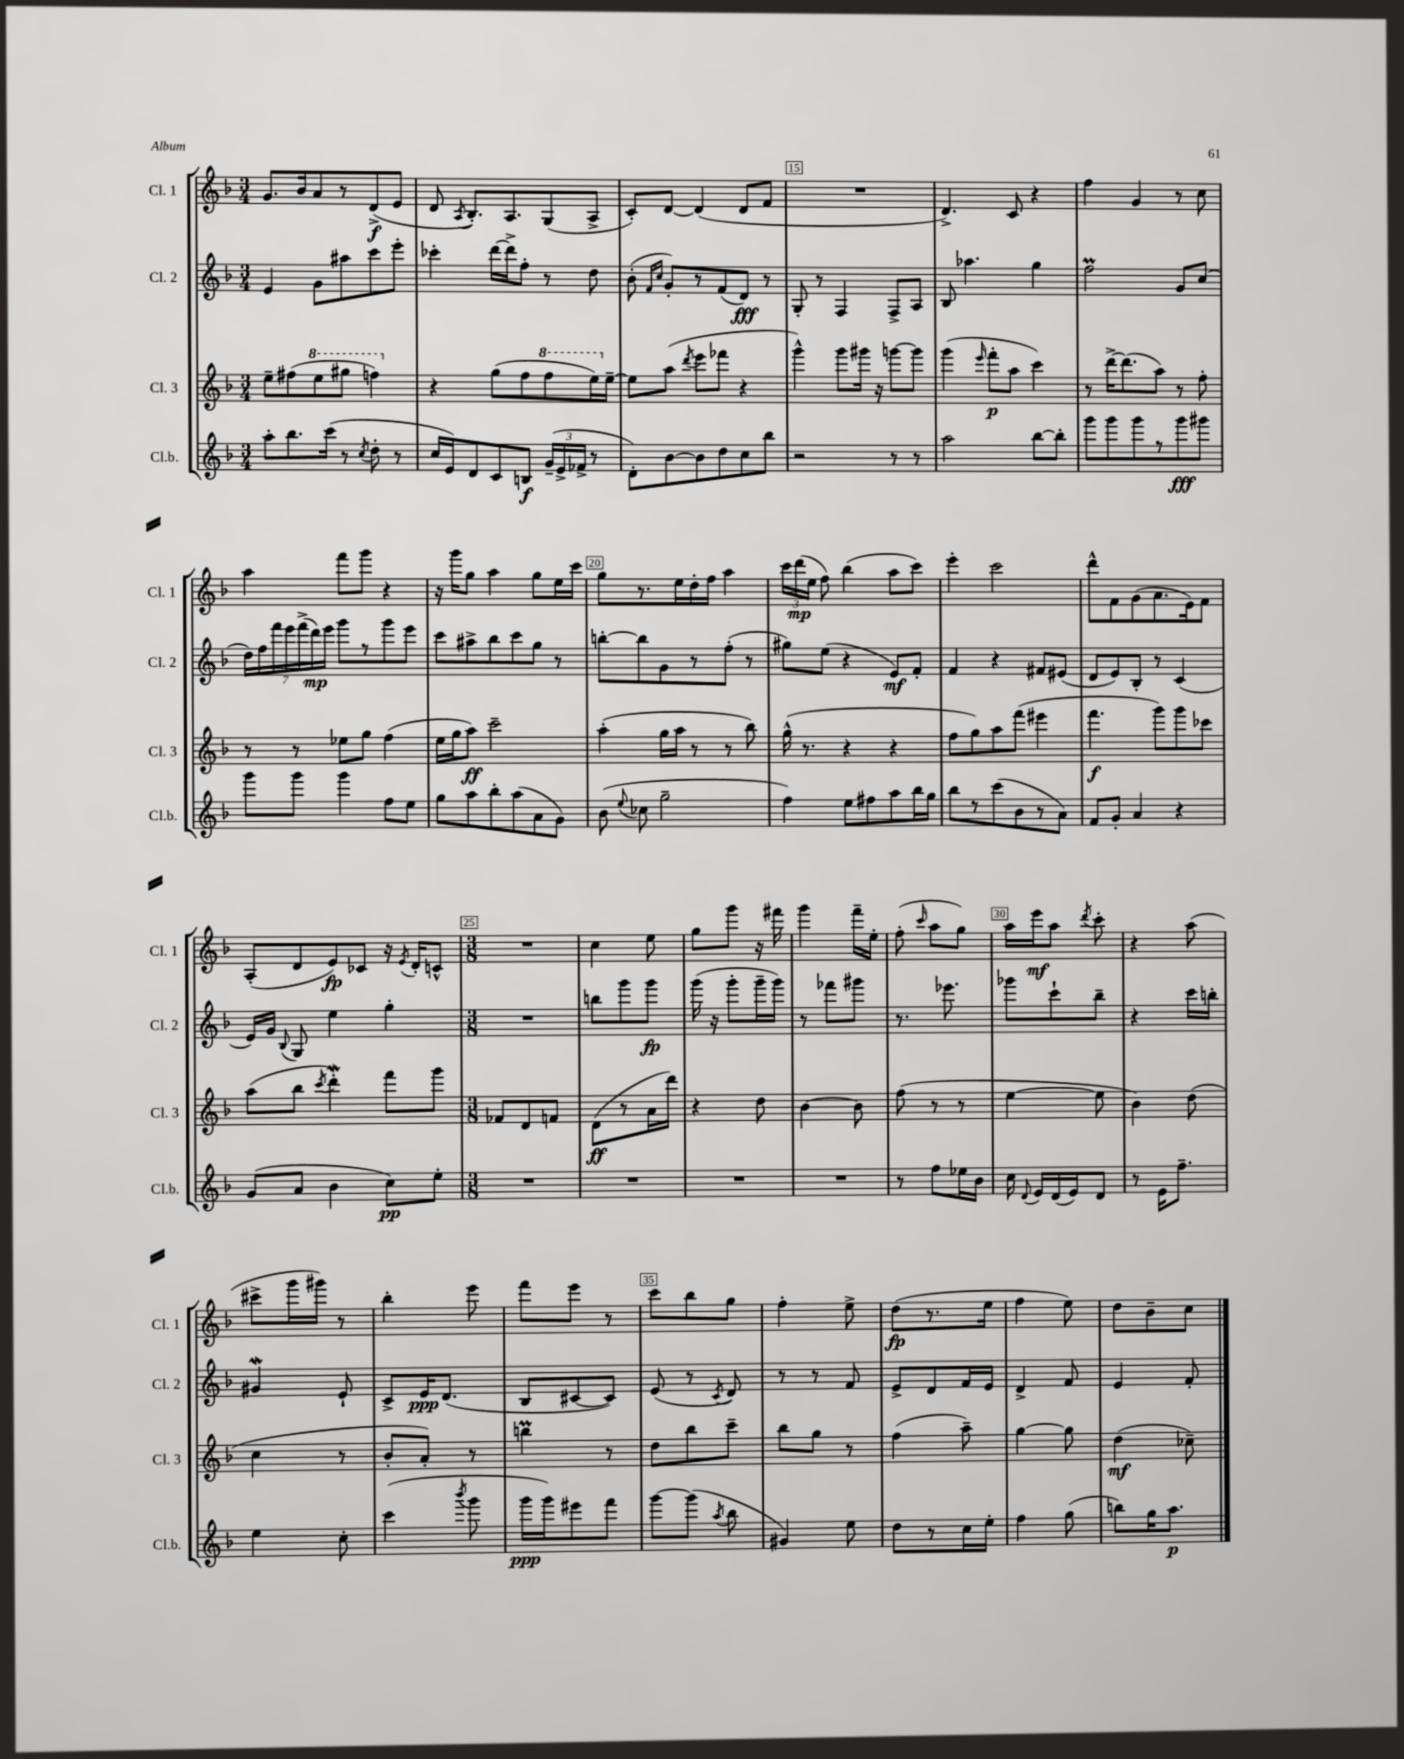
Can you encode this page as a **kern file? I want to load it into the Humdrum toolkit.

**kern	**dynam	**kern	**dynam	**kern	**dynam	**kern	**dynam
*part4	*part4	*part3	*part3	*part2	*part2	*part1	*part1
*staff4	*staff4	*staff3	*staff3	*staff2	*staff2	*staff1	*staff1
*I"Cl.b.	*	*I"Cl. 3	*	*I"Cl. 2	*	*I"Cl. 1	*
*I'Cl.b.	*	*I'Cl. 3	*	*I'Cl. 2	*	*I'Cl. 1	*
*clefG2	*	*clefG2	*	*clefG2	*	*clefG2	*
*k[b-]	*	*k[b-]	*	*k[b-]	*	*k[b-]	*
*M3/4	*	*M3/4	*	*M3/4	*	*M3/4	*
=12	=12	=12	=12	=12	=12	=12	=12
8aa'\L	.	8ee~\L	.	4e/	.	8.g/L	.
8.bb-\	.	(8ff#X\	.	.	.	.	.
.	.	.	.	.	.	16b-/k	.
*	*	*8va	*	*	*	*	*
.	.	8eee\	.	8g\L	.	8a/	.
(16ccc\Jk	.	.	.	.	.	.	.
8r	.	8ggg#X\J	.	8aa#X\	.	8r	.
8qcc/	.	.	.	.	.	.	.
8dd'\	.	4fffn\)	.	8ccc\	.	(8d^/	f
8r	.	.	.	8eee'\J	.	8e/J	.
=13	=13	=13	=13	=13	=13	=13	=13
*	*	*X8va	*	*	*	*	*
16cc/LL	.	4r	.	4ccc-X'\	.	8d/	.
16e/J)	.	.	.	.	.	.	.
.	.	.	.	.	.	8qA/	.
8d/	.	.	.	.	.	8.B-'/L)	.
8c/	.	(8gg\L	.	[16ddd\LL	.	.	.
.	.	.	.	16ddd^\J]	.	8.A/	.
8Bn/J	f	8ff\	.	8ff'\J	.	.	.
*	*	*8va	*	*	*	*	*
(24g~/LL	.	8fff\	.	8r	.	(8G/	.
24e^/	.	.	.	.	.	.	.
24f-X^/JJ	.	.	.	.	.	.	.
8r	.	16eee\L)	.	8dd\	.	8A^/J	.
*	*	*X8va	*	*	*	*	*
.	.	[16ee~\JJ	.	.	.	.	.
=14	=14	=14	=14	=14	=14	=14	=14
8d'\L)	.	8ee\L]	.	(8b-'\	.	8c'/L)	.
.	.	.	.	16qqf/LL	.	.	.
.	.	.	.	16qqcc/JJ	.	.	.
[8b-\	.	(8aa\J	.	8g'/L)	.	[8d/J	.
.	.	8qddd/	.	.	.	.	.
8b-\]	.	8eee\L	.	8r	.	(4d/]	.
8dd\	.	8fff-X\J	.	(8f/	.	.	.
8cc\	.	4r	.	8d/J)	fff	8d/L	.
8bb-\J	.	.	.	8r	.	8f/J	.
=15	=15	=15	=15	=15	=15	=15	=15
2r	.	4ggg^^\)	.	8G'/	.	2.r	.
.	.	.	.	8r	.	.	.
.	.	8ggg\L	.	4F/	.	.	.
.	.	16ggg#X\Jk	.	.	.	.	.
.	.	16r	.	.	.	.	.
8r	.	[8gggn\L	.	8F^/L	.	.	.
8r	.	8ggg\J]	.	8A/J	.	.	.
=16	=16	=16	=16	=16	=16	=16	=16
2aa\	.	(4ggg\	.	8B-/	.	4.d^/)	.
.	.	.	.	4.aa-X\	.	.	.
.	.	16qqeee/	.	.	.	.	.
.	.	8fff'\L	p	.	.	.	.
.	.	8aa\J	.	.	.	8c/	.
[8bb-\L	.	4ccc\)	.	4gg\	.	4r	.
8bb-'\J]	.	.	.	.	.	.	.
=17	=17	=17	=17	=17	=17	=17	=17
8ggg\L	.	8r	.	2ffM\	.	4ff\	.
8ggg\	.	[16ddd^\KL	.	.	.	.	.
.	.	(8.ddd\]	.	.	.	.	.
8ggg\	.	.	.	.	.	4g/	.
8r	.	8aa\J)	.	.	.	.	.
8ggg\	fff	8r	.	8g/L	.	8r	.
8ggg#X\J	.	8ff'\	.	(8cc/J	.	8cc\	.
!!LO:LB:g=z
=18	=18	=18	=18	=18	=18	=18	=18
8ggg\L	.	8r	.	28dd\LL)	.	4aa\	.
.	.	.	.	28ff\	.	.	.
.	.	.	.	28fff\	.	.	.
.	.	.	.	28eee\	.	.	.
8ggg\J	.	8r	.	.	.	.	.
.	.	.	.	(28fff^\	.	.	.
.	.	.	.	28ddd\)	mp	.	.
.	.	.	.	28eee\JJ	.	.	.
4ggg\	.	8ee-X\L	.	8ggg\L	.	8fff\L	.
.	.	8gg\J	.	8r	.	8ggg\J	.
8ff\L	.	(4ff\	.	8ggg\	.	4r	.
8ee\J	.	.	.	8eee\J	.	.	.
=19	=19	=19	=19	=19	=19	=19	=19
8gg\L	.	16ee\LL	.	8ccc\L	.	16r	.
.	.	16gg\J	.	.	.	16ggg\KL	.
8aa\	.	8aa\J)	ff	8aa#X^\	.	8gg\J	.
8bb-'\	.	2ccc~\	.	8bb-\	.	4aa\	.
(8aa\	.	.	.	8ccc\	.	.	.
8a\	.	.	.	8gg\J	.	8gg\L	.
8g\J)	.	.	.	8r	.	16ee\L	.
.	.	.	.	.	.	16ccc\JJ	.
=20	=20	=20	=20	=20	=20	=20	=20
(8b-\	.	(4aa'\	.	[8bbn'\L	.	8gg\L	.
8qqee/	.	.	.	.	.	.	.
8cc-X\	.	.	.	8bb\]	.	8.r	.
2gg~\	.	16gg\LL	.	8g\	.	.	.
.	.	16aa\JJ	.	.	.	16ee\L	.
.	.	8r	.	8r	.	16dd'\	.
.	.	.	.	.	.	16ff\JJ	.
.	.	8r	.	(8ff'\J	.	4aa\	.
.	.	8bb-\)	.	8r	.	.	.
=21	=21	=21	=21	=21	=21	=21	=21
4ff\)	.	(16gg^^\	.	8gg#X\L)	.	24ccc\LL	.
.	.	.	.	.	.	(24ddd\	mp
.	.	8.r	.	.	.	.	.
.	.	.	.	.	.	24ee\JJ	.
.	.	.	.	(8ee\J	.	8ff\)	.
8ee\L	.	4r	.	4r	.	(4bb-\	.
8ff#X\	.	.	.	.	.	.	.
8aa\	.	4r	.	8e/L)	mf	8aa\L	.
16bb-\L	.	.	.	8f'/J	.	8ccc\J)	.
16gg\JJ	.	.	.	.	.	.	.
=22	=22	=22	=22	=22	=22	=22	=22
8bb-\L	.	8ff\L	.	4f/	.	4eee'\	.
8r	.	8gg\)	.	.	.	.	.
(8ccc\	.	8aa\	.	4r	.	2ccc\	.
8b-\	.	(8fff\J	.	.	.	.	.
8r	.	4eee#X\	.	8f#X/L	.	.	.
8a\J)	.	.	.	(8e#X/J	.	.	.
=23	=23	=23	=23	=23	=23	=23	=23
8f/L	.	4.fff\	f	8d/L	.	8ddd^^\L	.
8g'/J	.	.	.	8e/)	.	8f\	.
4a/	.	.	.	8B-'/J	.	(8g\	.
.	.	8ggg\L)	.	8r	.	8.a\	.
4r	.	8ggg\	.	(4c/	.	.	.
.	.	.	.	.	.	16e\k)	.
.	.	8ccc-X\J	.	.	.	8f\J	.
!!LO:LB:g=z
=24	=24	=24	=24	=24	=24	=24	=24
(8g/L	.	(8aa\L	.	16e/LL)	.	(8A'/L	.
.	.	.	.	16g/JJ	.	.	.
.	.	.	.	8qqB-/	.	.	.
8a/J	.	8bb-\J	.	8G/	.	8d/	.
.	.	8qccc/	.	.	.	.	.
4b-\	.	4dddW'\)	.	4ee\	.	8e/)	fp
.	.	.	.	.	.	8c-X/J	.
8cc\L)	pp	8fff\L	.	4gg'\	.	16r	.
.	.	.	.	.	.	8qe/	.
.	.	.	.	.	.	16d'/KL	.
8ee'\J	.	8ggg\J	.	.	.	8cn^^/J	.
=25	=25	=25	=25	=25	=25	=25	=25
*M3/8	*	*M3/8	*	*M3/8	*	*M3/8	*
4.r	.	8f-X/L	.	4.r	.	4.r	.
.	.	8d/	.	.	.	.	.
.	.	8fn/J	.	.	.	.	.
=26	=26	=26	=26	=26	=26	=26	=26
4.r	.	(8d\L	ff	8bbn\L	.	4cc\	.
.	.	8r	.	8ggg\	.	.	.
.	.	16a\L	.	8ggg\J	fp	8ee\	.
.	.	16ddd\JJ)	.	.	.	.	.
=27	=27	=27	=27	=27	=27	=27	=27
4.r	.	4r	.	(16ggg\	.	8gg\L	.
.	.	.	.	16r	.	.	.
.	.	.	.	8ggg'\L	.	8ggg\J	.
.	.	8dd\	.	16ggg~\L	.	16r	.
.	.	.	.	16ggg\JJ)	.	16fff#X\	.
=28	=28	=28	=28	=28	=28	=28	=28
4.r	.	[4b-\	.	8r	.	4ggg\	.
.	.	.	.	8fff-X\L	.	.	.
.	.	8b-\]	.	8ggg#X\J	.	16fff~\LL	.
.	.	.	.	.	.	16ee'\JJ	.
=29	=29	=29	=29	=29	=29	=29	=29
8r	.	(8ff\	.	8.r	.	(8ff'\	.
.	.	.	.	.	.	16qqccc/	.
8ff\L	.	8r	.	.	.	8aa\L	.
.	.	.	.	8.eee-X\	.	.	.
16ee-X\L	.	8r	.	.	.	8gg\J)	.
16b-\JJ	.	.	.	.	.	.	.
=30	=30	=30	=30	=30	=30	=30	=30
16cc\	.	[4ee\	.	8ggg-X\L	.	16aa\LL	.
8qqd/	.	.	.	.	.	.	.
16e/LL	.	.	.	.	.	16eee\J	mf
(16d/	.	.	.	8ccc`\	.	8aa\J	.
16e/J)	.	.	.	.	.	.	.
.	.	.	.	.	.	8qddd/	.
8d/J	.	8ee\]	.	8bb-~\J	.	8ccc'\	.
=31	=31	=31	=31	=31	=31	=31	=31
8r	.	4b-\)	.	4r	.	4r	.
16e\KL	.	.	.	.	.	.	.
8.ff~\J	.	.	.	.	.	.	.
.	.	(8dd\	.	16ccc\LL	.	(8aa\	.
.	.	.	.	16bbn'\JJ	.	.	.
!!LO:LB:g=z
=32	=32	=32	=32	=32	=32	=32	=32
4ee\	.	4cc\	.	4g#XW/	.	8ccc#X^\L	.
.	.	.	.	.	.	16ggg\L	.
.	.	.	.	.	.	16ggg#X\JJ)	.
8cc'\	.	8r	.	8e`/	.	8r	.
=33	=33	=33	=33	=33	=33	=33	=33
(4ccc\	.	8b-'/L	.	8c^/L	.	4bb-'\	.
.	.	8a'/J)	.	16e/K	ppp	.	.
.	.	.	.	(8.d/J	.	.	.
8qbbb-/	.	.	.	.	.	.	.
8ggg\	.	8r	.	.	.	8eee\	.
=34	=34	=34	=34	=34	=34	=34	=34
16ggg\LL	ppp	4bbnm\	.	8B-/L	.	8fff\L	.
16ggg\J)	.	.	.	.	.	.	.
8eee#X\	.	.	.	[8c#X/	.	8eee\J	.
8fff\J	.	8r	.	8c#/J])	.	8r	.
=35	=35	=35	=35	=35	=35	=35	=35
[8ggg\L	.	8dd\L	.	(8e/	.	8ccc\L	.
(8ggg\J]	.	8bb-\	.	8r	.	8bb-\	.
8qaa/	.	.	.	8qc/	.	.	.
8bb-\	.	8ccc~\J	.	8d/)	.	8gg\J	.
=36	=36	=36	=36	=36	=36	=36	=36
4g#X/)	.	8bb-\L	.	8r	.	4ff'\	.
.	.	8gg\J	.	8r	.	.	.
8ee\	.	8r	.	8f/	.	8ee^\	.
=37	=37	=37	=37	=37	=37	=37	=37
8dd\L	.	(4ff\	.	8e^/L	.	(8dd\L	fp
8r	.	.	.	8d/	.	8.r	.
16cc\L	.	8aa~\)	.	16f/L	.	.	.
16ee'\JJ	.	.	.	16e/JJ	.	16ee\Jk	.
=38	=38	=38	=38	=38	=38	=38	=38
4ff\	.	[4gg\	.	4d^/	.	4ff\	.
(8gg\	.	8gg\]	.	8f/	.	8ee\)	.
=39	=39	=39	=39	=39	=39	=39	=39
8bbn\L)	.	(4dd\	mf	4e/	.	8dd\L	.
16gg\K	.	.	.	.	.	8b-~\	.
8.aa\J	p	.	.	.	.	.	.
.	.	8cc-X~\)	.	8f'/	.	8cc\J	.
==	==	==	==	==	==	==	==
*-	*-	*-	*-	*-	*-	*-	*-
